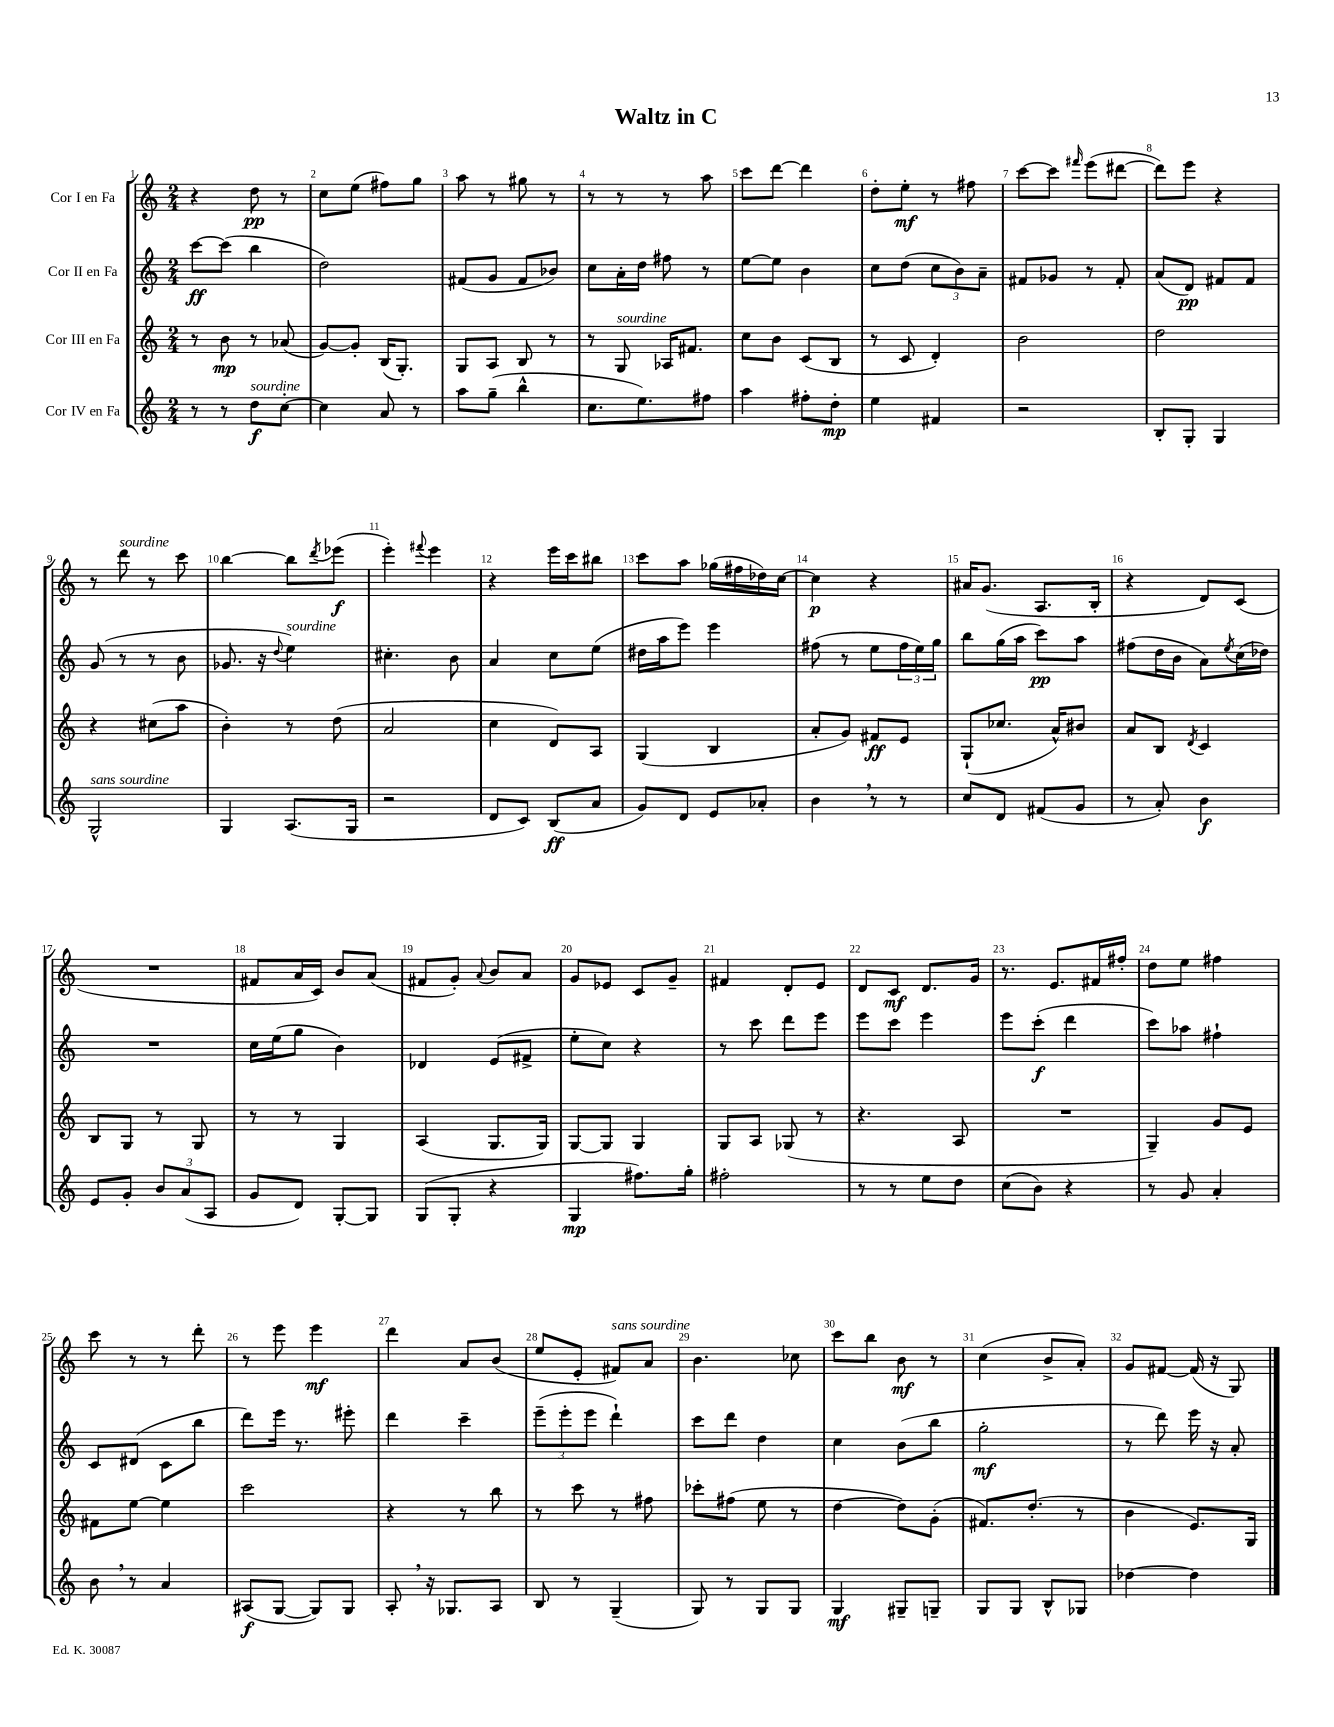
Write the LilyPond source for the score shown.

\header { title = "Waltz in C" }
<<
\new StaffGroup <<
\new Staff = "s0" \with { instrumentName = "Cor I en Fa" } {
    \clef treble \key c \major \numericTimeSignature \time 2/4
    r4 d''8\pp r8 |
    c''8 e''8( fis''8) g''8 |
    a''8 r8 gis''8 r8 |
    r8 r8 r8 a''8 |
    c'''8 d'''8~ d'''4 |
    d''8-. e''8-.\mf r8 fis''8 |
    c'''8~ c'''8 \grace { fis'''16 } e'''8( dis'''8~ |
    dis'''8) e'''8 r4 |
    r8 d'''8^\markup { \italic "sourdine" } r8 c'''8 |
    b''4~ b''8 \acciaccatura { d'''8 } ees'''8\f( |
    e'''4-.) \appoggiatura { fis'''8 } e'''4 |
    r4 e'''16 c'''16 bis''8 |
    c'''8 a''8 ges''16( fis''16 des''16) c''16~ |
    c''4\p r4 |
    ais'16 g'8.( a8. b16-. |
    r4 d'8) c'8( |
    R2 |
    fis'8 a'16 c'16) b'8 a'8( |
    fis'8 g'8-.) \appoggiatura { a'8 } b'8 a'8 |
    g'8 ees'8 c'8 g'8-- |
    fis'4 d'8-. e'8 |
    d'8 c'8\mf d'8. g'16 |
    r8. e'8. fis'16 fis''16-. |
    d''8 e''8 fis''4 |
    c'''8 r8 r8 d'''8-. |
    r8 e'''8 e'''4\mf |
    d'''4 a'8 b'8( |
    e''8 e'8-. fis'8^\markup { \italic "sans sourdine" }) a'8 |
    b'4. ces''8 |
    c'''8 b''8 b'8\mf r8 |
    c''4( b'8-> a'8-.) |
    g'8 fis'8~ fis'16( r16 g8) \bar "|." |
}
\new Staff = "s1" \with { instrumentName = "Cor II en Fa" } {
    \clef treble \key c \major \numericTimeSignature \time 2/4
    c'''8~\ff c'''8( b''4 |
    d''2) |
    fis'8( g'8 fis'8 bes'8) |
    c''8 a'16-. d''16 fis''8 r8 |
    e''8~ e''8 b'4 |
    c''8 d''8( \tuplet 3/2 { c''8 b'8) a'8-- } |
    fis'8 ges'8 r8 fis'8-. |
    a'8( d'8\pp) fis'8 fis'8 |
    g'8( r8 r8 b'8 |
    ges'8. r16 \appoggiatura { d''8 } e''4^\markup { \italic "sourdine" }) |
    cis''4.-. b'8 |
    a'4 c''8 e''8( |
    dis''16 a''16 e'''8) e'''4 |
    fis''8( r8 e''8 \tuplet 3/2 { fis''16 e''16) g''16 } |
    b''8 g''16( a''16 c'''8\pp) a''8 |
    fis''8( d''16 b'16 a'8) \acciaccatura { e''8 } c''16( des''16) |
    R2 |
    c''16 e''16( g''8 b'4) |
    des'4 e'8( fis'8-> |
    e''8-. c''8) r4 |
    r8 c'''8 d'''8 e'''8 |
    e'''8 c'''8 e'''4 |
    e'''8 c'''8-.\f( d'''4 |
    c'''8) aes''8 fis''4-! |
    c'8 dis'8( c'8 b''8 |
    d'''8) e'''16 r8. eis'''8-. |
    d'''4 c'''4-- |
    \tuplet 3/2 { e'''8--( e'''8-. e'''8 } d'''4-!) |
    c'''8 d'''8 d''4 |
    c''4 b'8( b''8 |
    g''2-.\mf |
    r8 d'''8) e'''16 r16 a'8-. \bar "|." |
}
\new Staff = "s2" \with { instrumentName = "Cor III en Fa" } {
    \clef treble \key c \major \numericTimeSignature \time 2/4
    r8 b'8\mp r8 aes'8( |
    g'8~) g'8-. b16( g8.-.) |
    g8 a8 b8 r8 |
    r8 g8^\markup { \italic "sourdine" } aes16 fis'8. |
    c''8 b'8 c'8( b8 |
    r8 c'8 d'4-.) |
    b'2 |
    d''2 |
    r4 cis''8( a''8 |
    b'4-.) r8 d''8( |
    a'2 |
    c''4 d'8) a8 |
    g4( b4 |
    a'8-. g'8) fis'8\ff e'8 |
    g8-!( ces''8. a'16-^) bis'8 |
    a'8 b8 \acciaccatura { d'8 } c'4 |
    b8 g8 r8 g8 |
    r8 r8 g4 |
    a4( g8. g16) |
    g8~ g8 g4 |
    g8 a8 ges8( r8 |
    r4. a8 |
    R2 |
    g4--) g'8 e'8 |
    fis'8 e''8~ e''4 |
    c'''2 |
    r4 r8 b''8 |
    r8 c'''8 r8 fis''8 |
    ces'''8-. fis''8( e''8 r8 |
    d''4~ d''8) g'8-.( |
    fis'8.) d''8.-.( r8 |
    b'4 e'8.) g16 \bar "|." |
}
\new Staff = "s3" \with { instrumentName = "Cor IV en Fa" } {
    \clef treble \key c \major \numericTimeSignature \time 2/4
    r8 r8 d''8\f^\markup { \italic "sourdine" } c''8~-. |
    c''4 a'8 r8 |
    a''8 g''8--( b''4-^ |
    c''8. e''8.) fis''8 |
    a''4 fis''8-. d''8-.\mp |
    e''4 fis'4 |
    r2 |
    b8-. g8-. g4 |
    g2-^^\markup { \italic "sans sourdine" } |
    g4 a8.( g16 |
    r2 |
    d'8 c'8) b8\ff( a'8 |
    g'8) d'8 e'8 aes'8-. |
    b'4 \breathe r8 r8 |
    c''8 d'8 fis'8( g'8 |
    r8 a'8-.) b'4\f |
    e'8 g'8-. \tuplet 3/2 { b'8 a'8( a8 } |
    g'8 d'8) g8~-. g8 |
    g8( g8-. r4 |
    g4\mp fis''8.) g''16-. |
    fis''2-. |
    r8 r8 e''8 d''8 |
    c''8( b'8) r4 |
    r8 g'8 a'4-. |
    b'8 \breathe r8 a'4 |
    ais8\f( g8~ g8) g8 |
    a8-. \breathe r16 ges8. a8 |
    b8 r8 g4--( |
    g8) r8 g8 g8 |
    g4\mf gis8-- g8-- |
    g8 g8 b8-^ ges8 |
    des''4~ des''4 \bar "|." |
}
>>
>>
\layout { \context { \Score \override BarNumber.break-visibility = ##(#f #t #t) barNumberVisibility = #all-bar-numbers-visible } }
